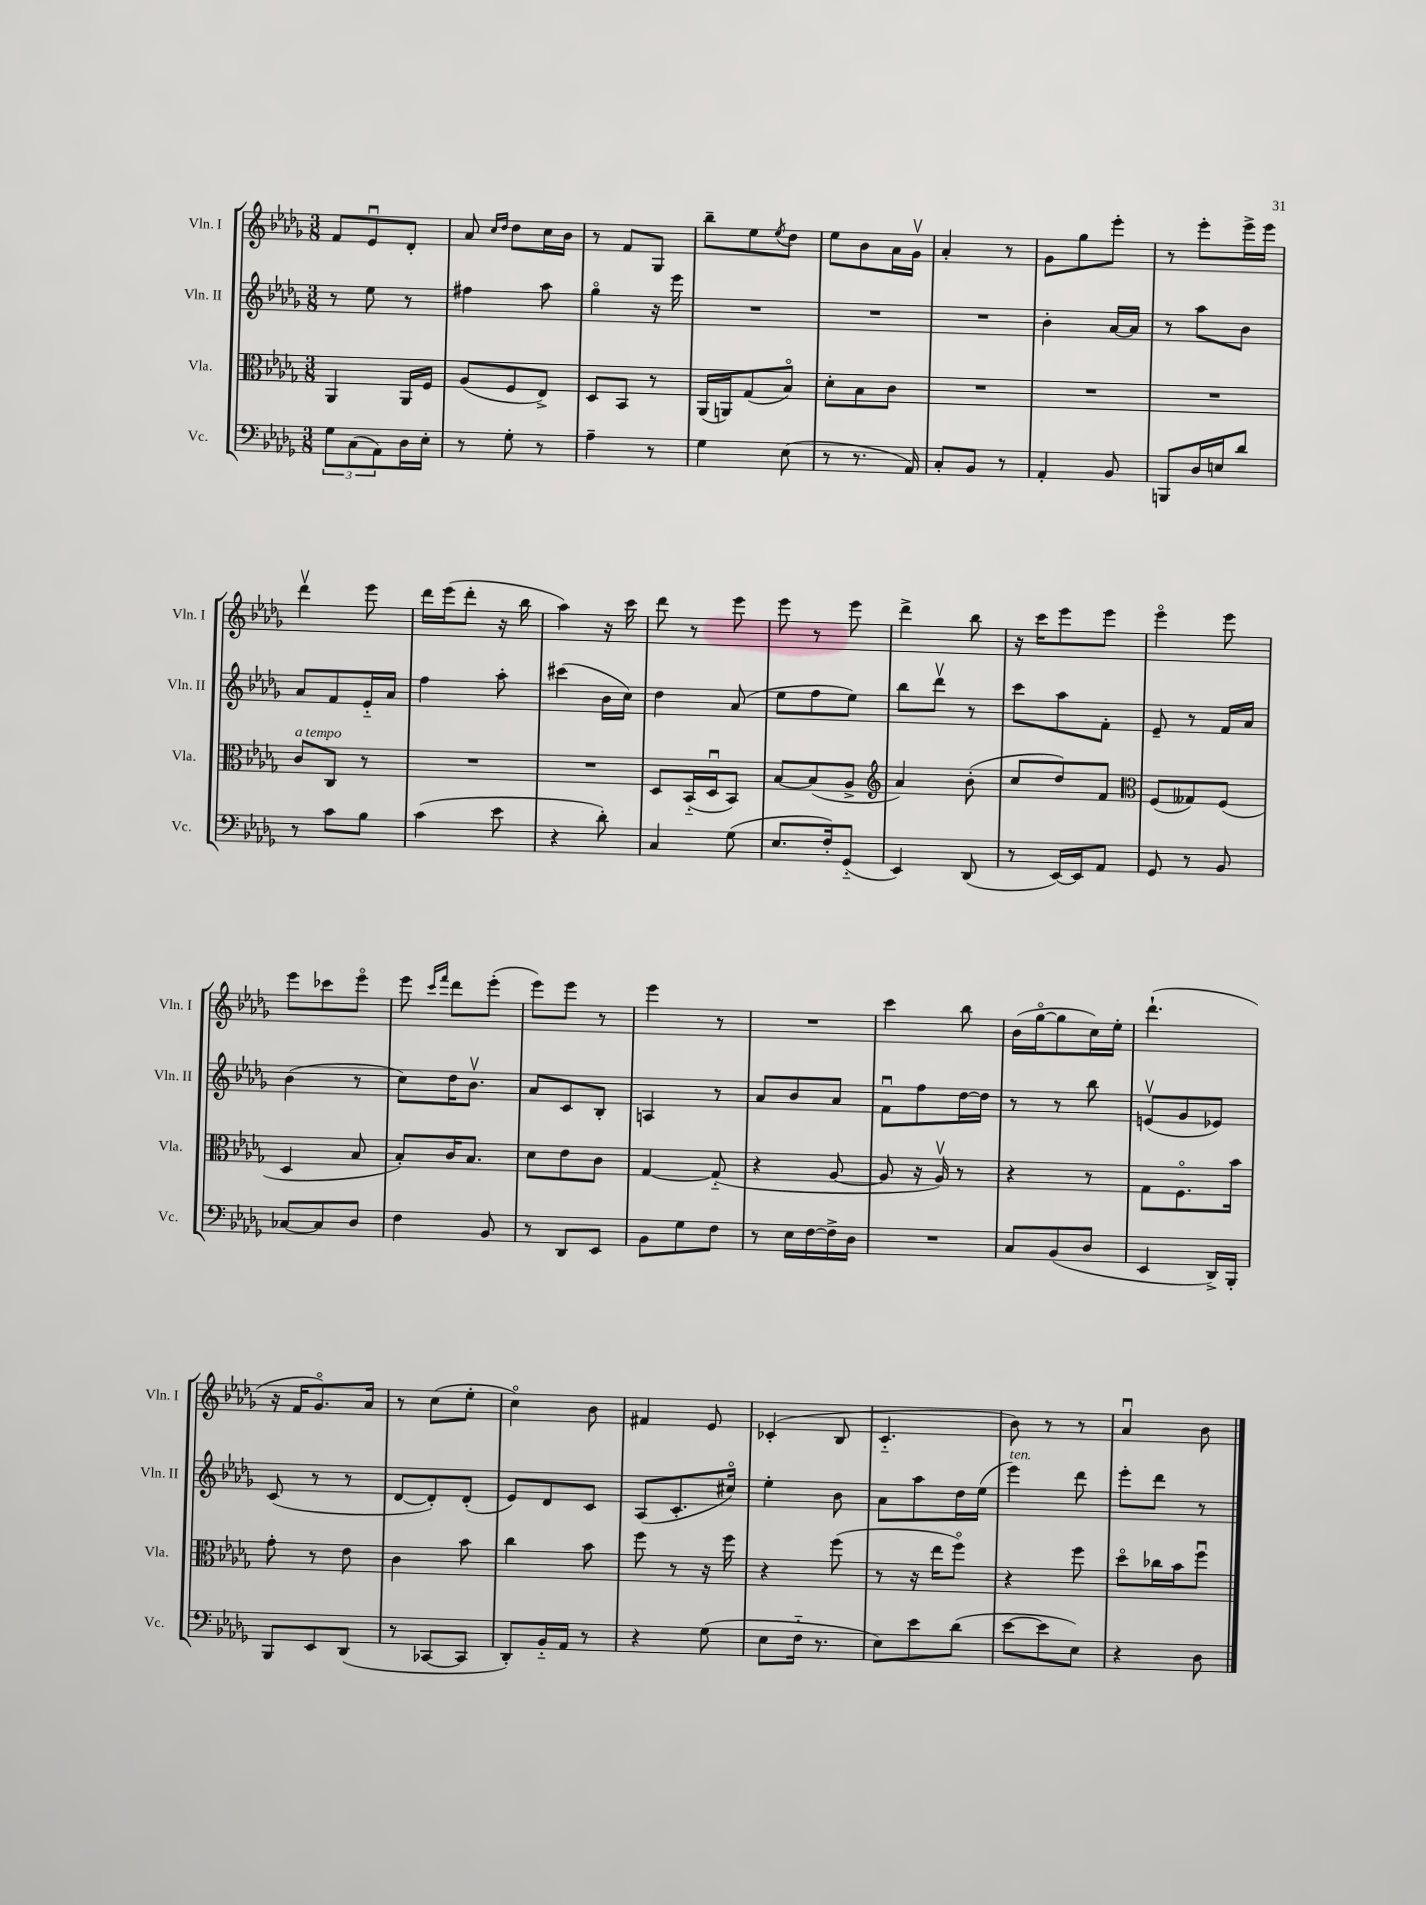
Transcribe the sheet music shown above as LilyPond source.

<<
\new StaffGroup <<
\new Staff = "s0" \with { instrumentName = "Vln. I" shortInstrumentName = "Vln. I" } {
    \clef treble \key des \major \numericTimeSignature \time 3/8
    f'8 ees'8\downbow des'8-. |
    aes'8 \grace { c''16 des''16 } des''8 c''16 bes'16 |
    r8 f'8 ges8 |
    bes''8-- ees''8 \acciaccatura { ees''8 } des''8 |
    ees''8 bes'8 aes'16 ges'16\upbow |
    aes'4-. r8 |
    ges'8 ges''8 ees'''8-. |
    r8 ees'''8-. ees'''16-> ees'''16 |
    des'''4\upbow ees'''8 |
    des'''16 ees'''16( des'''8-. r16 bes''16 |
    aes''4) r16 c'''16 |
    des'''8 r8 ees'''8 |
    ees'''8 r8 ees'''8 |
    des'''4-> bes''8 |
    r16 c'''16 ees'''8 ees'''8 |
    ees'''4\flageolet ees'''8 |
    ees'''8 ces'''8 ees'''8\flageolet |
    ees'''8 \grace { c'''16 f'''16 } des'''8 ees'''8-.( |
    ees'''8) ees'''8 r8 |
    ees'''4 r8 |
    R4. |
    c'''4 bes''8 |
    bes'16( ges''16~\flageolet ges''8 c''16) ees''16-. |
    des'''4.-!( |
    r16 f'16 ges'8.\flageolet) aes'16 |
    r8 c''8( ees''8-. |
    c''4\flageolet) bes'8 |
    fis'4 ees'8 |
    ces'4-.( bes8 |
    c'4.-_ |
    bes'8) r8 r8 |
    aes'4\downbow bes'8 \bar "|." |
}
\new Staff = "s1" \with { instrumentName = "Vln. II" shortInstrumentName = "Vln. II" } {
    \clef treble \key des \major \numericTimeSignature \time 3/8
    r8 ees''8 r8 |
    fis''4 aes''8 |
    ges''4\flageolet r16 ees'''16 |
    R4. |
    R4. |
    R4. |
    bes'4-. aes'16~ aes'16 |
    r8 aes''8 bes'8 |
    aes'8 f'8 ees'16-_ aes'16 |
    f''4 aes''8-. |
    cis'''4( bes'16 c''16) |
    des''4 aes'8( |
    ees''8 f''8 ees''8) |
    bes''8 des'''8\upbow r8 |
    c'''8 aes''8 f'8-. |
    ees'8-- r8 f'16 aes'16 |
    bes'4( r8 |
    c''8) des''16 bes'8.\upbow |
    aes'8 c'8 bes8-. |
    a4 r8 |
    aes'8 bes'8 aes'8 |
    f'8\downbow f''8 des''16~ des''16 |
    r8 r8 bes''8 |
    e'8\upbow( ges'8 ees'8) |
    c'8( r8 r8 |
    des'8~ des'8-.) des'8-.( |
    ees'8) des'8 c'8 |
    aes8( c'8.-. cis''16\flageolet) |
    ees''4-. bes'8 |
    aes'8 aes''8 des''16 ees''16( |
    ees'''4^\markup { \italic "ten." }) des'''8 |
    ees'''8-. des'''8 r8 \bar "|." |
}
\new Staff = "s2" \with { instrumentName = "Vla." shortInstrumentName = "Vla." } {
    \clef alto \key des \major \numericTimeSignature \time 3/8
    aes,4 aes,16 f16 |
    aes8( f8 ees8->) |
    des8 bes,8 r8 |
    aes,16( a,16) ges8( bes8\flageolet) |
    des'8-. bes8 c'8 |
    R4. |
    R4. |
    R4. |
    c'8^\markup { \italic "a tempo" } c8 r8 |
    R4. |
    R4. |
    des8 bes,16-_( des16\downbow bes,8) |
    bes8~ bes8( aes8-> |
    \clef treble aes'4) bes'8-.( |
    c''8 des''8) f'8 |
    \clef alto f8( geses8) f8( |
    des4 bes8 |
    bes8-.) c'16 bes8. |
    des'8 ees'8 c'8 |
    ges4~ ges8-_( |
    r4 aes8~ |
    aes8 r16 aes16\upbow) r8 |
    r4 r8 |
    ges8 f8.\flageolet bes'16 |
    ges'8-. r8 ees'8 |
    c'4 bes'8 |
    c''4 bes'8 |
    f''8 r8 r16 f''16 |
    r4 f''8( |
    r8 r16 ees''16 f''8\flageolet) |
    r4 f''8 |
    des''8\flageolet ces''16 bes'16 f''8\downbow \bar "|." |
}
\new Staff = "s3" \with { instrumentName = "Vc." shortInstrumentName = "Vc." } {
    \clef bass \key des \major \numericTimeSignature \time 3/8
    \tuplet 3/2 { ges8 c8( aes,8) } des16 ees16-. |
    r8 ges8-. r8 |
    aes4-- r8 |
    ges4 ees8( |
    r8 r8. aes,16) |
    c8-. bes,8 r8 |
    aes,4-. bes,8 |
    b,,8 des16 e16 des'8 |
    r8 c'8 bes8 |
    c'4( ees'8 |
    r4 des'8-.) |
    c4 ges8( |
    ees8. f16-.) ges,8-_( |
    ees,4) des,8( |
    r8 ees,16~) ees,16 aes,8 |
    ges,8 r8 bes,8 |
    ces8~ ces8 des8 |
    f4 bes,8 |
    r8 des,8 ees,8 |
    bes,8 ges8 f8 |
    r8 ees16 f16~ f16-> des16 |
    R4. |
    c8 bes,8( des8 |
    ees,4 des,16->) bes,,16-. |
    bes,,8 ees,8 des,8( |
    r8 ces,8~ ces,8 |
    des,8-.) bes,16-_ aes,16 r8 |
    r4 ges8( |
    ees8 f16-_ r8. |
    ees8) ees'8 des'8( |
    ees'8~ ees'8 ees8) |
    r4 des8 \bar "|." |
}
>>
>>
\layout { \context { \Score \remove "Bar_number_engraver" } }
